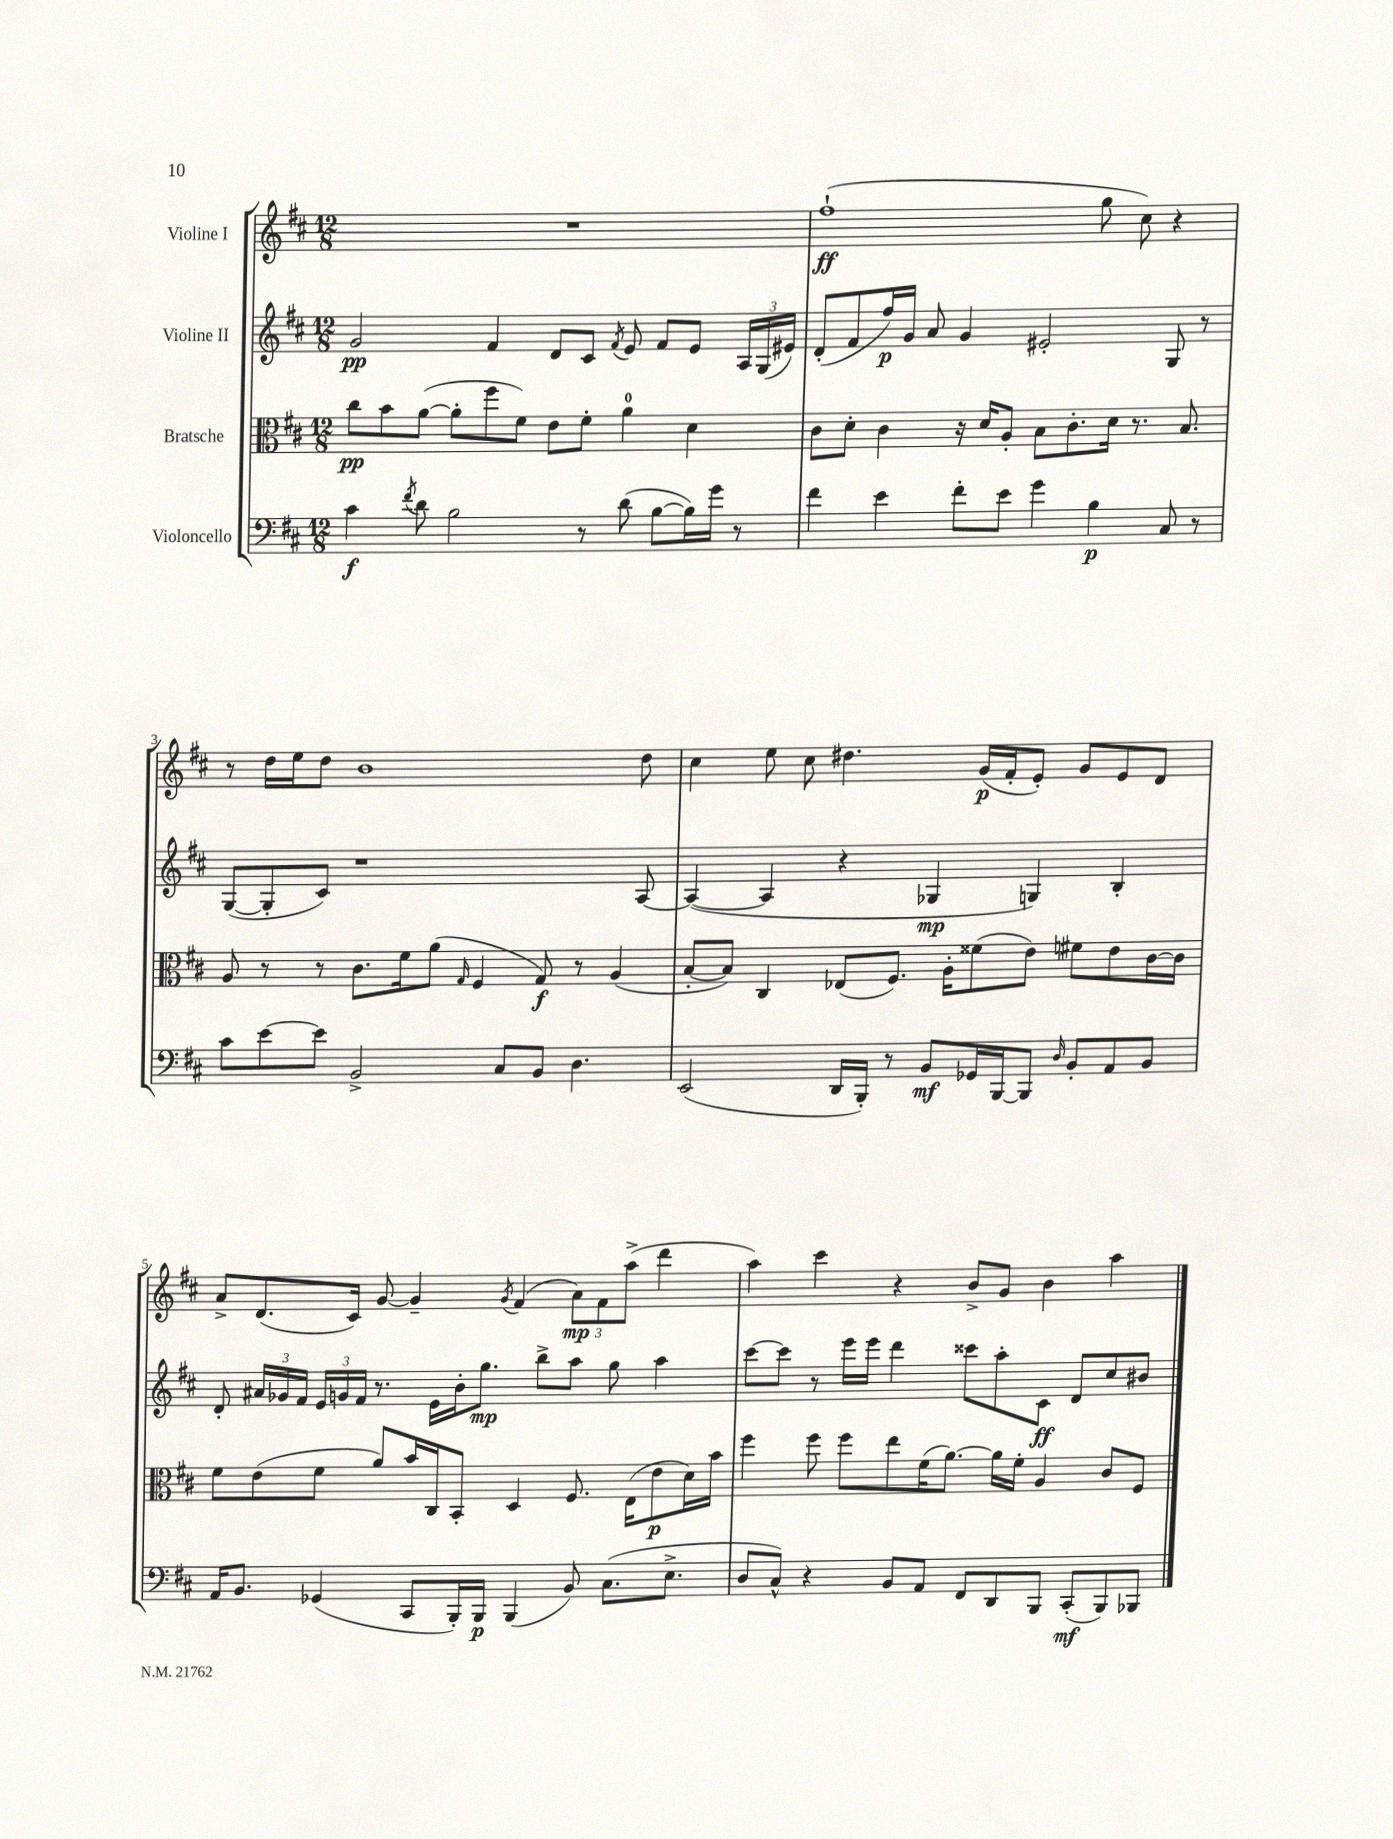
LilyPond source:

<<
\new StaffGroup <<
\new Staff = "s0" \with { instrumentName = "Violine I" } {
    \clef treble \key d \major \numericTimeSignature \time 12/8
    \autoBeamOff R1. |
    fis''1-!\ff( g''8 cis''8) r4 |
    r8 d''16[ e''16 d''8] b'1 d''8 |
    cis''4 e''8 cis''8 dis''4. g'16[\p( fis'16-. e'8]-.) g'8[ e'8 d'8] |
    a'8[-> d'8.( cis'16]) g'8~ g'4-- \acciaccatura { g'8 } fis'4( \tuplet 3/2 { a'8[\mp) fis'8 a''8]->( } d'''4 |
    a''4) cis'''4 r4 b'8[-> g'8] b'4 a''4 \bar "|." |
}
\new Staff = "s1" \with { instrumentName = "Violine II" } {
    \clef treble \key d \major \numericTimeSignature \time 12/8
    \autoBeamOff g'2\pp fis'4 d'8[ cis'8] \acciaccatura { fis'8 } e'8 fis'8[ e'8] \tuplet 3/2 { a16[ g16( eis'16]) } |
    d'8[-.( fis'8 fis''16\p) g'16] a'8 g'4 eis'2-. g8 r8 |
    g8[~( g8-. cis'8]) r1 a8~ |
    a4~( a4 r4 ges4\mp g4) b4-. |
    d'8-. \tuplet 3/2 { ais'16[ ges'16 fis'16] } \tuplet 3/2 { e'16[ g'16 fis'16] } r8. e'16[ b'16-. g''8.]\mp b''8[-> a''8] g''8 a''4 |
    cis'''8[~ cis'''8] r8 e'''16[ e'''16] d'''4 cisis'''8[ a''8-. cis'8]\ff d'8[ cis''8 bis'8] \bar "|." |
}
\new Staff = "s2" \with { instrumentName = "Bratsche" } {
    \clef alto \key d \major \numericTimeSignature \time 12/8
    \autoBeamOff cis''8[\pp b'8 a'8]~( a'8[-. fis''8 fis'8]) e'8[ fis'8]-. a'4-0 d'4 |
    cis'8[ d'8]-. cis'4 r16 d'16[ a8]-. b8[ cis'8.-. d'16] r8. b8. |
    a8 r8 r8 cis'8.[ fis'16 a'8]( \grace { g16 } fis4 g8\f) r8 a4( |
    b8[~-. b8]) cis4 ees8[( fis8.]) a16[-. fisis'8( e'8]) fis'8[ e'8 cis'16~ cis'16] |
    fis'8[ e'8( fis'8] a'8[) b'16 cis16 b,8]-. d4 fis8. e16[( e'8\p d'16) b'16] |
    fis''4 fis''8 fis''8[ e''8 fis'16( a'8.]~) a'16[ fis'16]-. a4 cis'8[ fis8] \bar "|." |
}
\new Staff = "s3" \with { instrumentName = "Violoncello" } {
    \clef bass \key d \major \numericTimeSignature \time 12/8
    \autoBeamOff cis'4\f \acciaccatura { fis'8 } d'8 b2 r8 d'8( b8[~ b16) g'16] r8 |
    fis'4 e'4 fis'8[-. e'8] g'4 b4\p cis8 r8 |
    cis'8[ e'8~ e'8] b,2-> cis8[ b,8] d4. |
    e,2( d,16[ b,,16]-.) r8 b,8[\mf ges,16 b,,16~ b,,8] \grace { d16 } b,8[-. a,8 b,8] |
    a,16[ b,8.] ges,4( cis,8[ b,,16-.) b,,16]\p b,,4( b,8) cis8.[( e8.]-> |
    d8[ cis8]-^) r4 b,8[ a,8] fis,8[ d,8 b,,8] cis,8[-.\mf( b,,8) bes,,8] \bar "|." |
}
>>
>>
